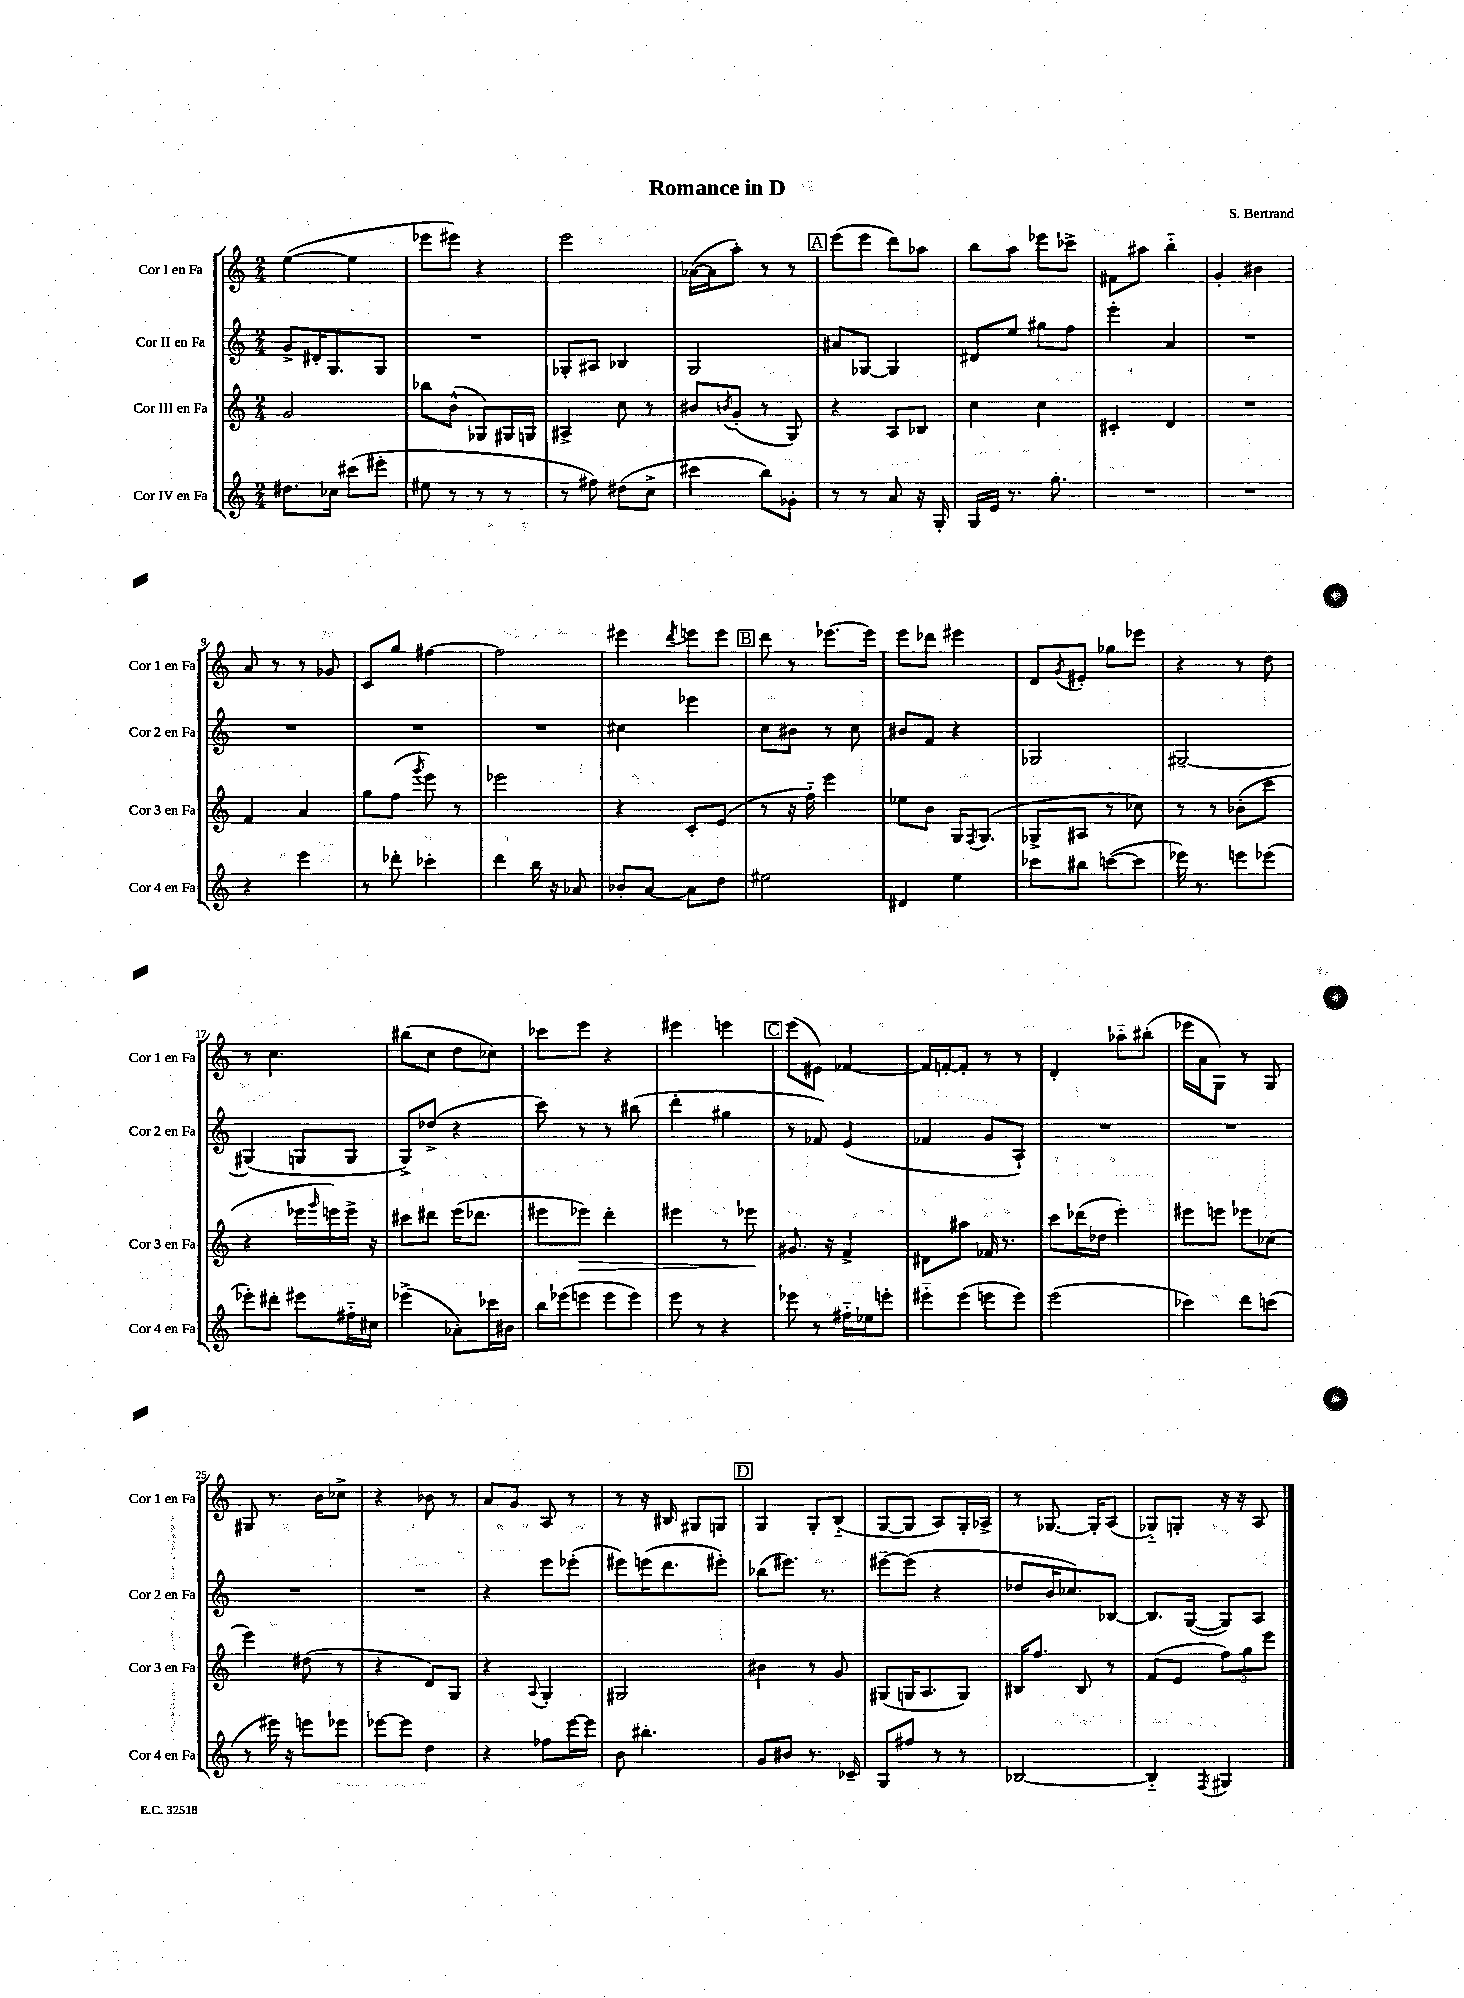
\header { title = "Romance in D" composer = "S. Bertrand" }
<<
\new StaffGroup <<
\new Staff = "s0" \with { instrumentName = "Cor I en Fa" shortInstrumentName = "Cor 1 en Fa" } {
    \clef treble \key c \major \numericTimeSignature \time 2/4
    e''4~( e''4 |
    ees'''8 eis'''8) r4 |
    e'''2 |
    aes'16~( aes'16 a''8-.) r8 r8 |
    \mark \markup { \box "A" } e'''8( e'''8 d'''8) aes''8 |
    b''8 a''8 ees'''8 ces'''8-> |
    fis'8 ais''8 b''4-_ |
    g'4-. bis'4 |
    a'8 r8 r8 ges'8 |
    c'8 g''8 fis''4~ |
    fis''2 |
    eis'''4 \acciaccatura { d'''8 } e'''8 e'''8 |
    \mark \markup { \box "B" } d'''8 r8 ees'''8.~ ees'''16 |
    e'''8 des'''8 eis'''4 |
    d'8 \acciaccatura { g'8 } eis'8-. ges''8 ees'''8 |
    r4 r8 d''8 |
    r8 c''4. |
    bis''8( c''8 d''8 ces''8) |
    ces'''8 e'''8 r4 |
    eis'''4 e'''4 |
    \mark \markup { \box "C" } e'''8( eis'8) fes'4~ |
    fes'16 f'16~-. f'8-. r8 r8 |
    d'4-. aes''8-_ bis''8-.( |
    ees'''16 a'16 g8) r8 g8 |
    gis8 r8. b'16 ces''8-> |
    r4 bes'8 r8 |
    a'8 g'8 a8 r8 |
    r8 r16 bis16 gis8 g8 |
    \mark \markup { \box "D" } g4 g8-. b8-_( |
    g8~ g8 a8) g16-. aes16-> |
    r8 ges8.~ ges16-. a8( |
    ges8-_) g8-. r16 r16 a8 \bar "|." |
}
\new Staff = "s1" \with { instrumentName = "Cor II en Fa" shortInstrumentName = "Cor 2 en Fa" } {
    \clef treble \key c \major \numericTimeSignature \time 2/4
    g'8-> dis'16-. g8. g8 |
    R2 |
    ges8-. ais8 bes4 |
    g2 |
    \mark \markup { \box "A" } ais'8 ges8~ ges4 |
    dis'8 e''8 gis''8 f''8 |
    e'''4-. a'4 |
    R2 |
    R2 |
    R2 |
    R2 |
    cis''4 ees'''4 |
    \mark \markup { \box "B" } c''8 bis'8 r8 c''8 |
    bis'8 f'8 r4 |
    ges2 |
    gis2~-- |
    gis4( g8 g8 |
    g8->) des''8->( r4 |
    c'''8) r8 r8 bis''8( |
    d'''4-. gis''4 |
    \mark \markup { \box "C" } r8 fes'8) e'4( |
    fes'4 g'8 a8-!) |
    R2 |
    R2 |
    R2 |
    R2 |
    r4 e'''8 ees'''8-.( |
    eis'''8) e'''16( d'''8. eis'''8-.) |
    \mark \markup { \box "D" } bes''8( eis'''8.) r8. |
    eis'''8~-- eis'''8( r4 |
    des''8 b'16 ces''8.) bes8~ |
    bes8. g16~( g8) a8 \bar "|." |
}
\new Staff = "s2" \with { instrumentName = "Cor III en Fa" shortInstrumentName = "Cor 3 en Fa" } {
    \clef treble \key c \major \numericTimeSignature \time 2/4
    g'2 |
    bes''8 b'8-^( ges8) gis16 g16 |
    ais4-> c''8 r8 |
    bis'8 \acciaccatura { b'8 } g'8-.( r8 g8) |
    \mark \markup { \box "A" } r4 a8 bes8 |
    c''4 c''4 |
    cis'4-. d'4 |
    R2 |
    f'4 a'4 |
    g''8 f''8( \acciaccatura { g'''8 } e'''8) r8 |
    ees'''2 |
    r4 c'8-. e'8( |
    \mark \markup { \box "B" } r8 r16 f''16-_) e'''4 |
    ees''8 b'8 g16 \acciaccatura { f8 } g8.( |
    ges8-> ais8 r8 ces''8) |
    r8 r8 bes'8-.( c'''8 |
    r4 ees'''16 \grace { g'''16 } e'''16) e'''16-> r16 |
    cis'''8 dis'''8 e'''16( des'''8. |
    eis'''8 ees'''8\>) d'''4-. |
    eis'''4 r8 ees'''8\! |
    \mark \markup { \box "C" } gis'8. r16 f'4-> |
    dis'8 ais''8 fes'16 r8. |
    c'''8 des'''16( des''16 e'''4-.) |
    eis'''8 e'''8 ees'''8 ces''8( |
    e'''4) dis''8( r8 |
    r4 d'8) g8 |
    r4 \appoggiatura { a8 } g4-. |
    gis2 |
    \mark \markup { \box "D" } bis'4 r8 g'8 |
    gis8( g16 a8. g8) |
    bis16 f''8. bis8 r8 |
    f'8( e'8 \tuplet 3/2 { f''8) g''8 e'''8 } \bar "|." |
}
\new Staff = "s3" \with { instrumentName = "Cor IV en Fa" shortInstrumentName = "Cor 4 en Fa" } {
    \clef treble \key c \major \numericTimeSignature \time 2/4
    dis''8. ces''16 cis'''8( eis'''8-. |
    eis''8 r8 r8 r8 |
    r8 fis''8) dis''8( c''8-> |
    cis'''4 b''8) ges'8-. |
    \mark \markup { \box "A" } r8 r8 a'8 r16 g16-. |
    g16 e'16 r8. g''8.-. |
    R2 |
    R2 |
    r4 e'''4 |
    r8 des'''8-. ces'''4-. |
    d'''4 b''16 r16 aes'8 |
    bes'8-. a'8~ a'8 d''8 |
    \mark \markup { \box "B" } eis''2 |
    dis'4 e''4 |
    ces'''8 bis''8 c'''8~( c'''8 |
    ees'''16) r8. e'''8 ees'''8( |
    ees'''8-.) dis'''8-. eis'''8 fis''16-_ cis''16 |
    ees'''4->( aes'8-.) ces'''16 bis'16 |
    b''16 ees'''16( e'''8 e'''8 e'''8) |
    e'''8 r8 r4 |
    \mark \markup { \box "C" } ees'''8 r8 fis''16-_ ees''16 e'''8-. |
    eis'''8-_ eis'''8( e'''8 e'''8) |
    e'''2( |
    ces'''4) d'''8 c'''8( |
    r8 eis'''16) r16 e'''8 ees'''8 |
    ees'''8~ ees'''8 d''4 |
    r4 fes''8 e'''16~ e'''16 |
    b'8 bis''4.-. |
    \mark \markup { \box "D" } g'8 bis'8 r8. ces'16-- |
    g8 fis''8 r8 r8 |
    bes2~ |
    bes4-_ \acciaccatura { f8 } gis4 \bar "|." |
}
>>
>>
